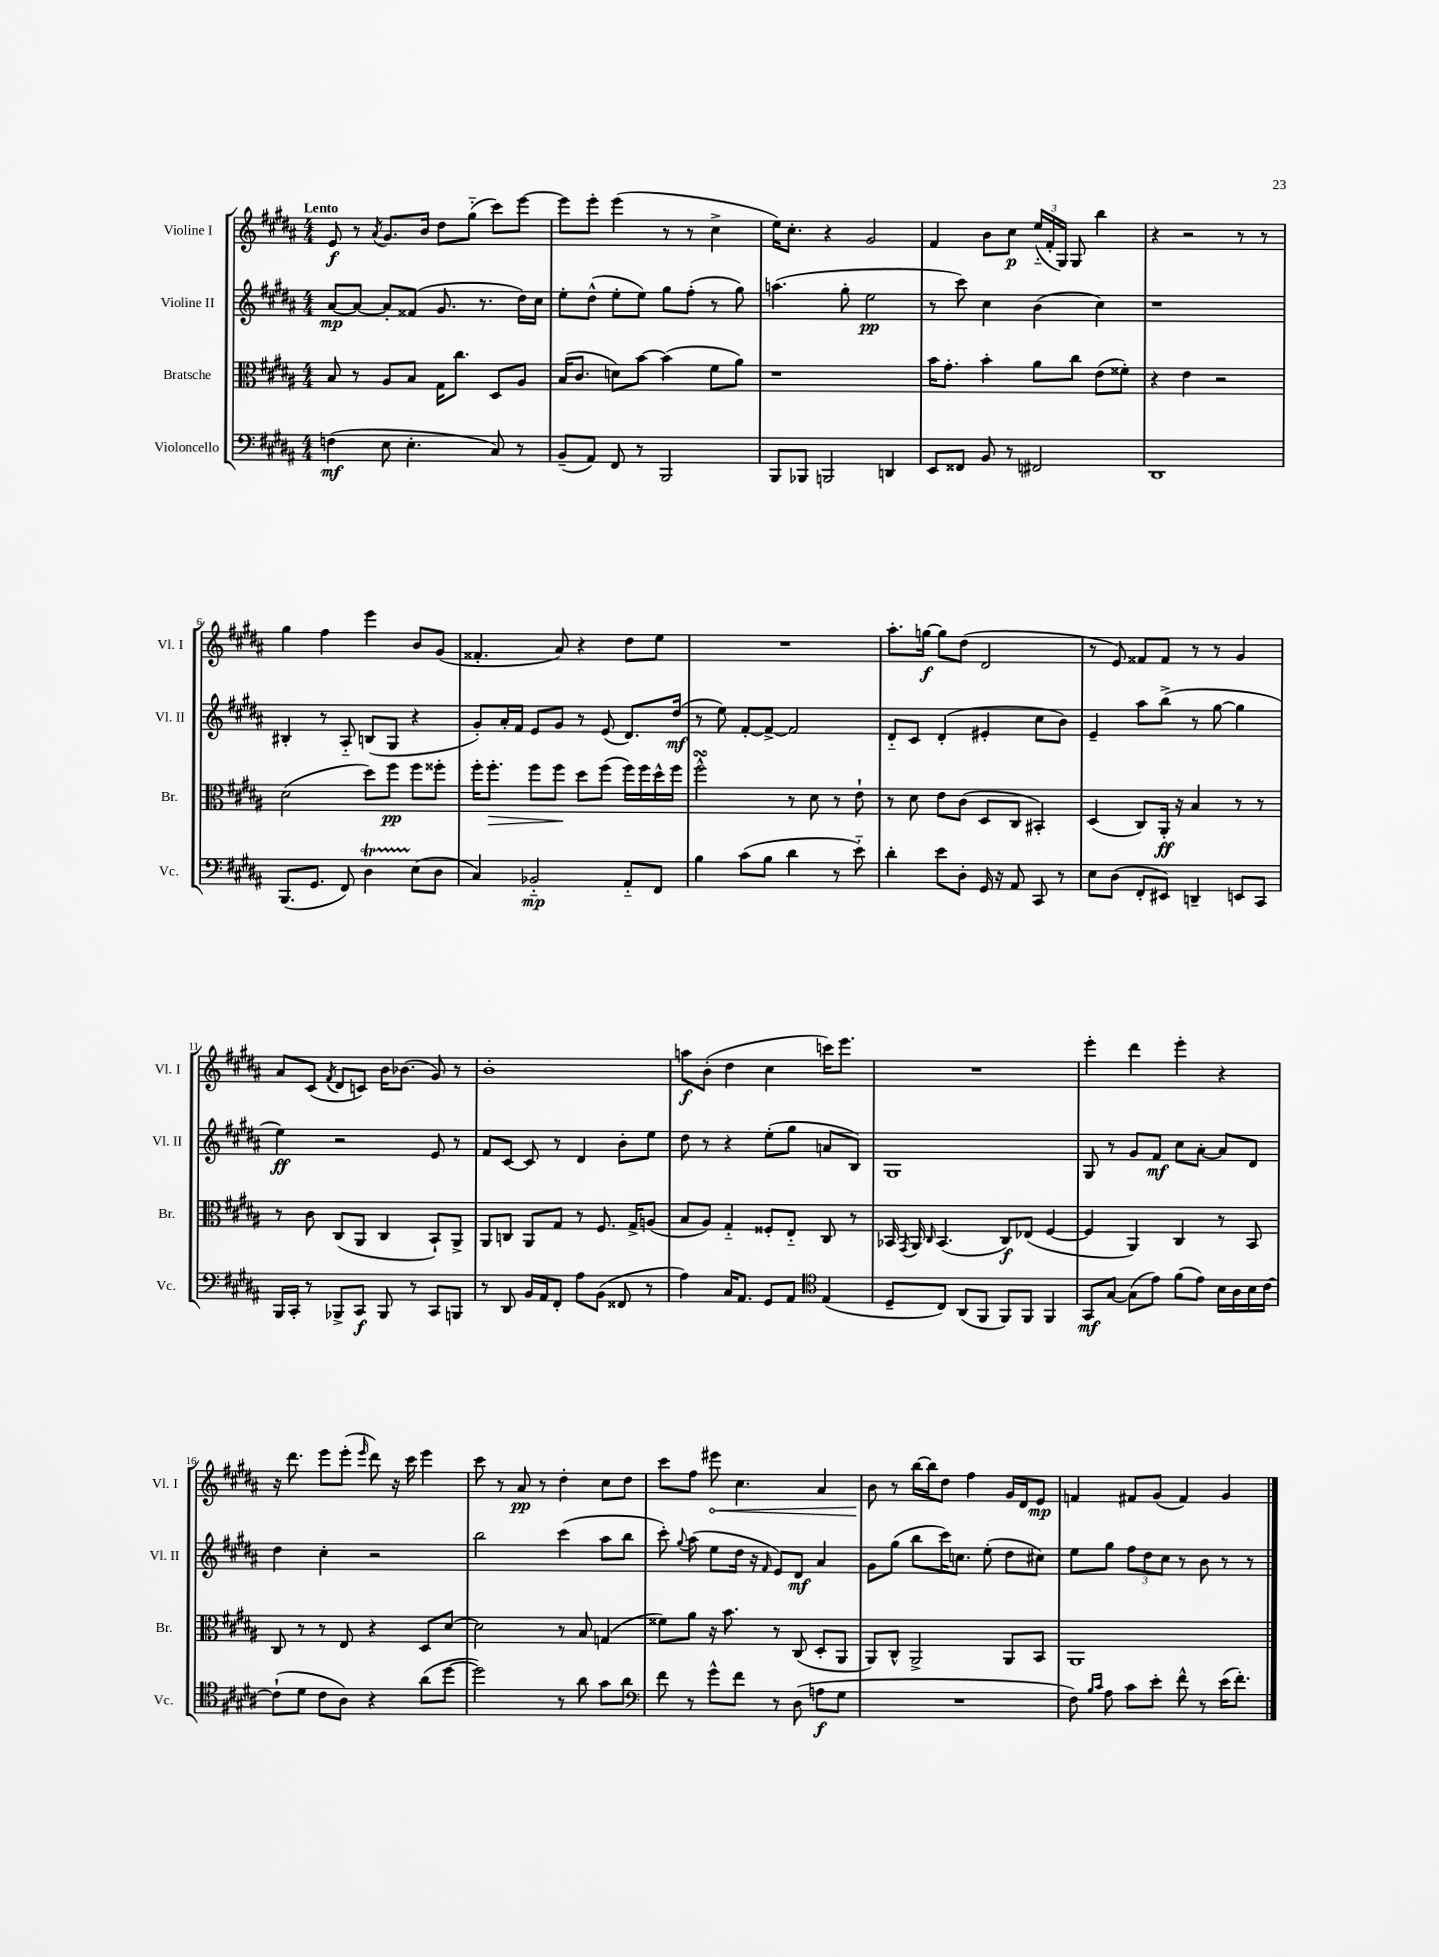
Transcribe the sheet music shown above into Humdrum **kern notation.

**kern	**kern	**kern	**kern
*staff4	*staff3	*staff2	*staff1
*clefF4	*clefC3	*clefG2	*clefG2
*k[f#c#g#d#a#]	*k[f#c#g#d#a#]	*k[f#c#g#d#a#]	*k[f#c#g#d#a#]
*M4/4	*M4/4	*M4/4	*M4/4
(4F\	8B/	[8a#/L	8e/
.	8r	8a#/_J	8r
.	.	.	8qa#/
8E\	8A#/L	8a#'/]L	8.g#/L
4.E'\	8B/J	(8f##/J	.
.	.	.	16b/Jk
.	16G#\LK	8.g#/	8dd#\L
.	8.cc#\J	.	.
.	.	.	(8gg#'~\J
.	.	8.r	.
8C#/)	8D#/L	.	8ccc#\L)
8r	8A#/J	16dd#\LL)	[8eee\J
.	.	16cc#\JJ	.
=	=	=	=
(8BB~/L	(16B/LK	8ee'\L	8eee\]L
.	8.c#/J	.	.
8AA#/J)	.	(8dd#^^\J	8eee'\J
8FF#/	8d\L)	8ee'\L	(4eee\
8r	[8b\J	8ee\J)	.
2BBB/	(4b\]	8gg#\L	8r
.	.	(8ff#'\J	8r
.	8f#\L	8r	4cc#^\
.	8a#\J)	8gg#\)	.
=	=	=	=
8BBB/L	1r	(4.aa\	16ee\LK)
.	.	.	8.cc#'\J
8BBB-/J	.	.	.
2BBB/	.	.	4r
.	.	8gg#'\	.
.	.	2ee\	2g#/
4DD/	.	.	.
=	=	=	=
8EE/L	16b\LK	8r	4f#/
.	8.g#'\J	.	.
8FF##/J	.	8ccc#\)	.
8BB/	4b'\	4cc#\	8b\L
8r	.	.	8cc#\J
2FF#/	8a#\L	(4b\	(24ee'~/LL
.	.	.	24f#'/
.	.	.	24G#/JJ)
.	8cc#\J	.	8G#/
.	(8e\L	4cc#\)	4bb\
.	8f##'\J)	.	.
=	=	=	=
1DD#	4r	1r	4r
.	4e\	.	2r
.	2r	.	.
.	.	.	8r
.	.	.	8r
=	=	=	=
(8.BBB/L	(2d#\	4B#'/	4gg#\
8.GG#/J	.	.	.
.	.	8r	4ff#\
8FF#/)	.	8A#'~/	.
4D#\	8dd#\L)	(8B/L	4eee\
.	8ff#\J	8G#/J	.
(8E\L	8ff#\L	4r	8b/L
8D#\J	8ff##'\J	.	(8g#/J
=	=	=	=
4C#/)	16ff#'\LK	8g#'/L)	4.f##'/
.	8.ff#'\J	.	.
.	.	16a#'/L	.
.	.	16f#/JJ	.
2BB-'~/	8ff#\L	8e/L	.
.	8ff#\J	8g#/J	8a#/)
.	8dd#\L	8r	4r
.	(8ff#\J	(8e/	.
8AA#'~/L	16ff#\LL)	8.d#/L)	8dd#\L
.	16ff#\	.	.
8FF#/J	16dd#^^\	.	8ee\J
.	16ff#\JJ	(16dd#/Jk	.
=	=	=	=
4B\	2ff#^^\	8r	1r
.	.	8ee\)	.
(8c#\L	.	[8f#'/L	.
8B\J	.	8f#^/_J	.
4d#\	8r	2f#/]	.
.	8d#\	.	.
8r	8r	.	.
8e'~\)	8e`\	.	.
=	=	=	=
4d#'\	8r	8d#'~/L	8.aa#'\L
.	8d#\	8c#/J	.
.	.	.	[16gg\Jk
8e\L	8e\L	(4d#'/	8gg\]L
8D#'\J	(8c#\J	.	(8dd#\J
16GG#/	8D#/L	4e#'/	2d#/
16r	.	.	.
8AA#/	8C#/J	.	.
8CC#/	4BB#'/)	8cc#\L	.
8r	.	8b\J)	.
=	=	=	=
8E\L	(4D#/	4e~/	8r
(8D#\J	.	.	8e/)
8FF#'/L	8C#/L)	8aa#\L	8f##/L
8EE#/J)	16AA#'/Jk	(8bb^\J	8f##/J
.	16r	.	.
4DD~/	4B/	8r	8r
.	.	[8gg#\	8r
8EE/L	8r	4gg#\]	4g#/
8CC#/J	8r	.	.
=	=	=	=
16BBB/LL	8r	4ee\)	8a#/L
16CC#'/JJ	.	.	.
8r	8c#\	.	(8c#/J
.	.	.	8qf#/
8BBB-^/L	(8C#/L	2r	8d#/L
8CC#/J	8AA#/J	.	8c/J)
8BBB-/	4C#/	.	16b\LK
.	.	.	(8.b-\J
8r	.	.	.
8CC#/L	8BB`/L)	8e/	8g#/)
8BBB/J	8AA#^/J	8r	8r
=	=	=	=
8r	8AA#/L	8f#/L	1b'
8DD#/	8C/J	[8c#/J	.
16BB/LL	8AA#/L	8c#/]	.
16AA#/J	.	.	.
8FF#'/J	8G#/J	8r	.
8A#\L	8r	4d#/	.
(8BB\J	8.F#/	.	.
8FF##/	.	8b'\L	.
.	16G#^/LK	.	.
8r	(8A/J	8ee\J	.
=	=	=	=
4A#\)	8B/L	8dd#\	8aa\L
.	8A#/J)	8r	(8b'\J
16C#/LK	4G#'~/	4r	4dd#\
8.AA#/J	.	.	.
8GG#/L	8F##'/L	(8ee'\L	4cc#\
8AA#/J	8E'~/J	8gg#\J	.
*clefC4	*	*	*
(4E/	8C#/	8a/L	16ccc\LK)
.	.	.	8.eee\J
.	8r	8B/J)	.
=	=	=	=
8D#~/L	16BB-/	1G#	1r
.	8qGG#/	.	.
.	16AA#/	.	.
.	16qqC#/	.	.
8C#/J)	(4.BB-/	.	.
(8AA#/L	.	.	.
8FF#/J	.	.	.
8FF#/L)	8C#/L)	.	.
8FF#/J	(8E-/J	.	.
4FF#/	[4F#/	.	.
=	=	=	=
8GG#/L	4F#/]	8G#/	4eee'\
[8G#/J	.	8r	.
(8G#\]L	4AA#/)	8g#/L	4ddd#\
8e\J)	.	8f#/J	.
(8f#\L	4C#/	8cc#\L	4eee'\
8e\J)	.	[8a#'\J	.
16B\LL	8r	8a#/]L	4r
16A#\	.	.	.
16B\	8BB/	8d#/J	.
[16c#\JJ	.	.	.
=	=	=	=
(8c#`\]L	8C#/	4dd#\	16r
.	.	.	8.ddd#\
8d#\J	8r	.	.
8c#\L	8r	4cc#'\	8eee\L
8A#\J)	8E/	.	(8eee'\J
.	.	.	16qqeee/
4r	4r	2r	8ddd#\)
.	.	.	16r
.	.	.	16ccc#\
(8a#\L	8D#/L	.	4eee\
[8dd#\J	[8d#/J	.	.
=	=	=	=
2dd#\])	2d#\]	2bb\	8ccc#\
.	.	.	8r
.	.	.	8a#/
.	.	.	8r
8r	8r	(4ccc#\	4dd#'\
8a#\	8B/	.	.
8g#\L	(4G/	8aa#\L	8cc#\L
8a#\J	.	8bb\J	8dd#\J
=	=	=	=
*clefF4	*	*	*
8f#\	8f##\L)	8ccc#'\)	8ccc#\L
.	.	8qqgg#/	.
8r	8a#\J	(8aa#\	8ff#\J
8g#^^\L	16r	8ee\L	8eee#\
.	8.b\	.	.
8f#\J	.	16dd#\Jk	4.cc#\
.	.	16r	.
.	.	16qqf#/	.
8r	8r	8e/L)	.
(8D#\	(8C#/	8d#/J	.
8A\L	8D#'/L	4a#/	4a#/
8G#\J	8AA#/J	.	.
=	=	=	=
1r	8AA#/L)	8g#\L	8b\
.	8C#^^/J	(8gg#\J	8r
.	2AA#^/	8bb\L	[16bb\LL
.	.	.	16bb\]J
.	.	16ccc#\K)	8dd#\J
.	.	8.cc\J	.
.	.	.	4ff#\
.	.	(8ee'\	.
.	8AA#/L	8dd#\L	16g#/LL
.	.	.	16d#/J
.	8BB/J	8cc#\J)	8e/J
=	=	=	=
8F#\)	1AA#	8ee\L	4f/
16qqB/LL	.	.	.
16qqc#/JJ	.	.	.
8A#\	.	8gg#\J	.
8c#\L	.	12ff#\L	8f#/L
.	.	12dd#\	.
8e'\J	.	.	(8g#/J
.	.	12cc#\J	.
8f#^^\	.	8r	4f#/)
8r	.	8b\	.
(16e\LK	.	8r	4g#/
8.f#'\J)	.	.	.
.	.	8r	.
==	==	==	==
*-	*-	*-	*-
